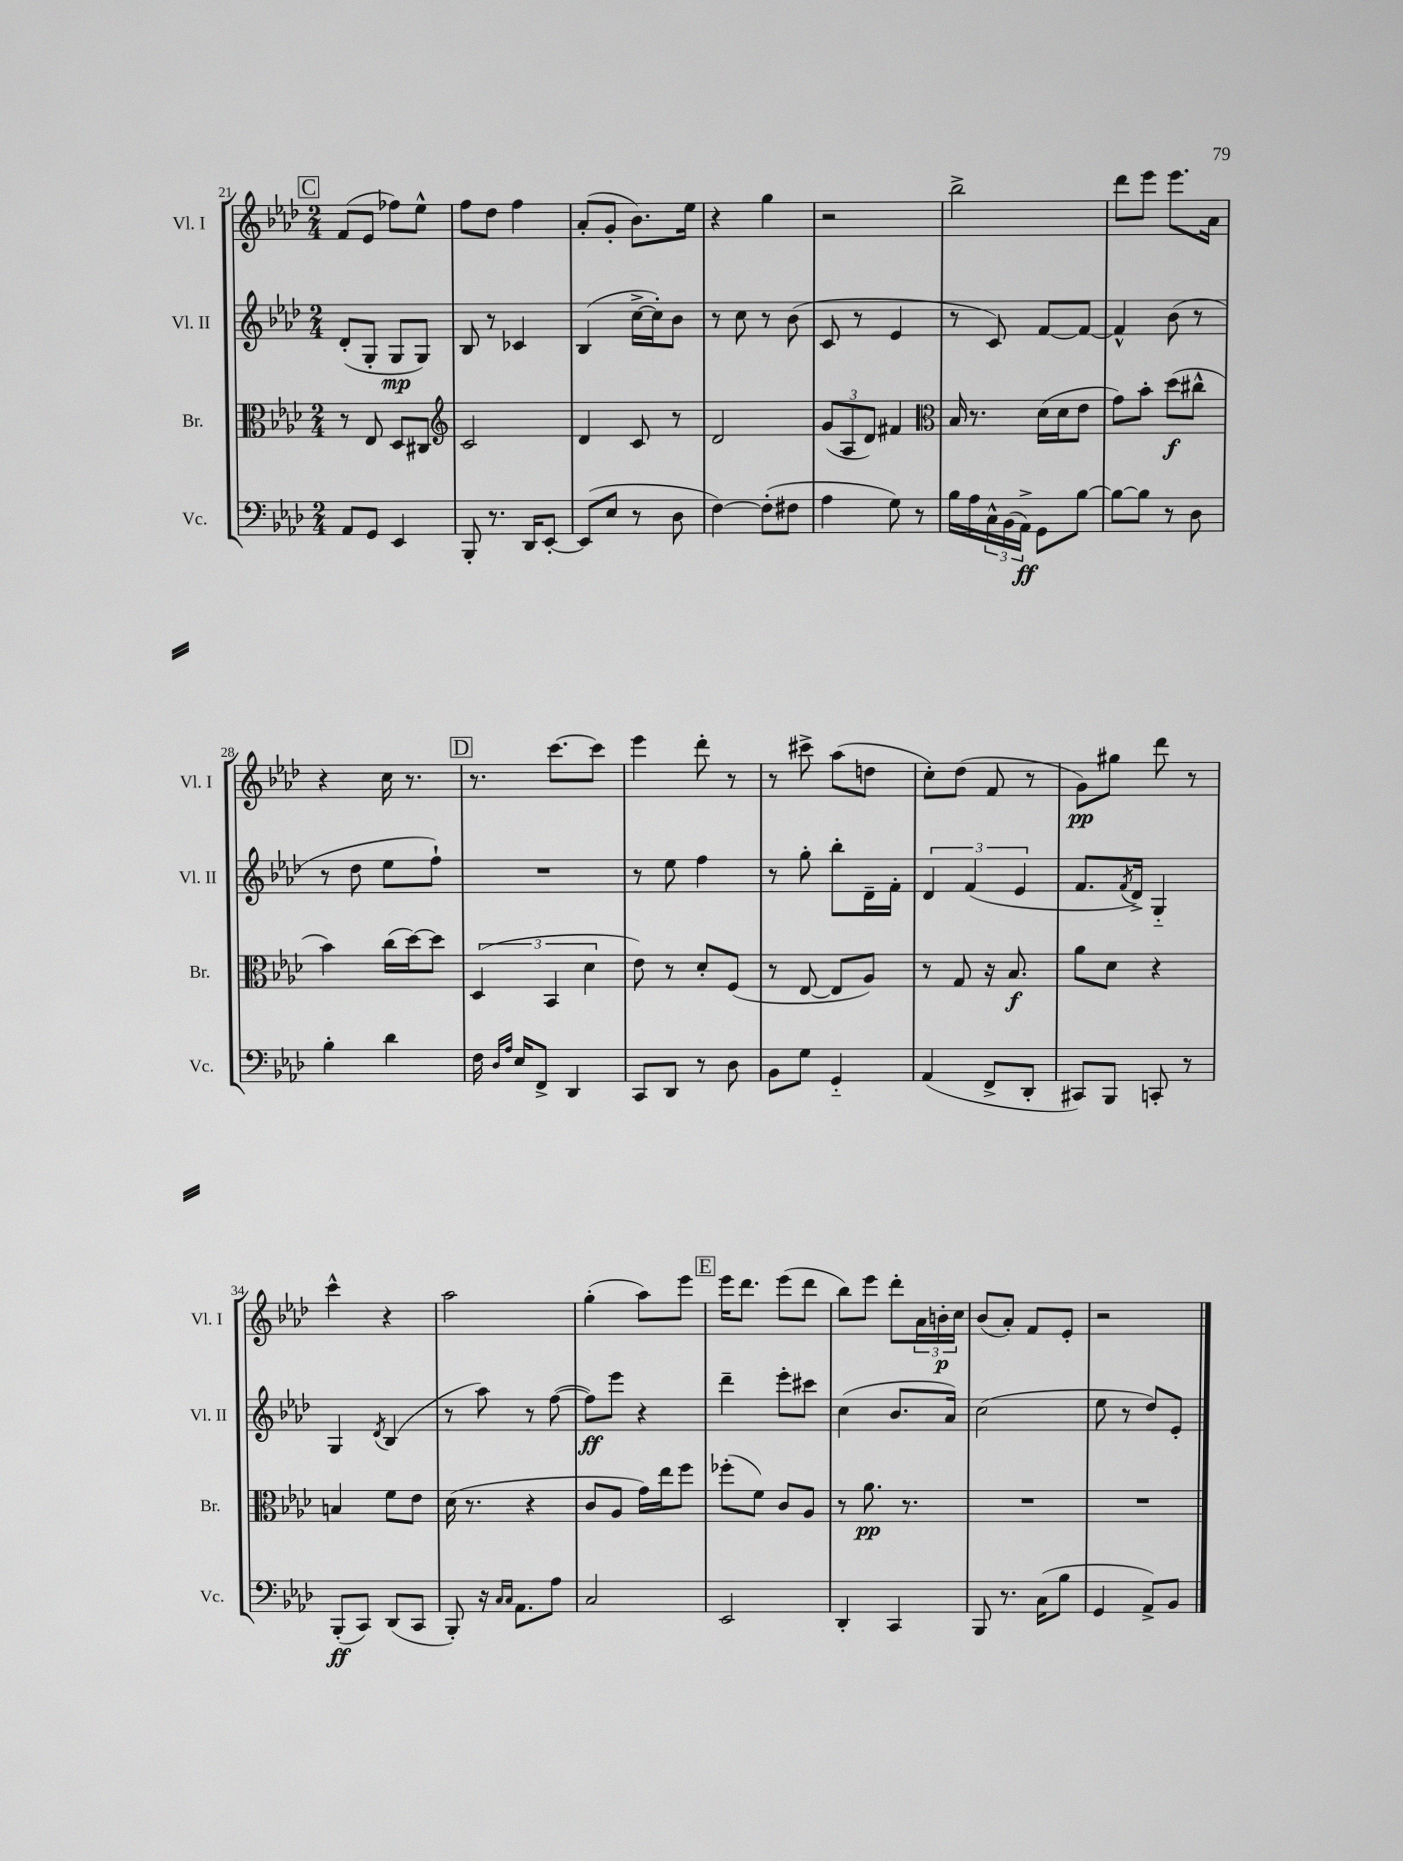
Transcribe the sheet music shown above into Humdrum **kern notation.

**kern	**kern	**kern	**kern
*staff4	*staff3	*staff2	*staff1
*clefF4	*clefC3	*clefG2	*clefG2
*k[b-e-a-d-]	*k[b-e-a-d-]	*k[b-e-a-d-]	*k[b-e-a-d-]
*M2/4	*M2/4	*M2/4	*M2/4
8AA-	8r	(8d-'	(8f
8GG	8E-	8G'	8e-
4EE-	8D-	8G	8ff-)
.	8C#	8G)	8ee-^^
=	=	=	=
*	*clefG2	*	*
8BBB-'	2c	8B-	8ff
8.r	.	8r	8dd-
.	.	4c-	4ff
16DD-	.	.	.
[8EE-'	.	.	.
=	=	=	=
(8EE-]	4d-	(4B-	(8a-'
8E-	.	.	8g'
8r	8c	[16cc^	8.b-)
.	.	16cc'])	.
8D-	8r	8b-	.
.	.	.	16ee-
=	=	=	=
[4F)	2d-	8r	4r
.	.	8cc	.
(8F']	.	8r	4gg
8F#	.	(8b-	.
=	=	=	=
4A-	(12g	8c	2r
.	12A-	.	.
.	.	8r	.
.	12d-)	.	.
8G)	4f#	4e-	.
8r	.	.	.
=	=	=	=
*	*clefC3	*	*
16B-	16B-	8r	2bb-^
16A-	8.r	.	.
24C^^	.	8c)	.
(24BB-	.	.	.
24AA-^)	.	.	.
8GG	(16d-	[8f	.
.	16d-	.	.
[8B-	8e-	8f_	.
=	=	=	=
8B-_	8g)	4f^^]	8ddd-
8B-]	8b-'	.	8eee-
8r	(8dd-	(8b-	8.eee-
8D-	8cc#^^	8r	.
.	.	.	16a-
=	=	=	=
4B-'	4b-)	8r	4r
.	.	8dd-	.
4d-	(16cc	8ee-	16cc
.	[16dd-)	.	8.r
.	8dd-]	8ff`)	.
=	=	=	=
16F	(6D-	2r	8.r
16qqD-	.	.	.
16qqA-	.	.	.
16E-	.	.	.
8FF^	.	.	.
.	6BB-	.	.
.	.	.	[8.ccc
4DD-	.	.	.
.	6d-	.	.
.	.	.	8ccc]
=	=	=	=
8CC	8e-)	8r	4eee-
8DD-	8r	8ee-	.
8r	8d-'	4ff	8ddd-'
8D-	(8F	.	8r
=	=	=	=
8BB-	8r	8r	8r
8G	[8E-	8gg'	8ccc#^
4GG'~	8E-]	8bb-'	(8aa-
.	8A-)	16d-~	8dd
.	.	16f'	.
=	=	=	=
(4AA-	8r	6d-	8cc')
.	8G	.	(8dd-
.	.	(6f	.
8FF^	16r	.	8f
.	8.B-	.	.
.	.	6e-	.
8DD-'	.	.	8r
=	=	=	=
8CC#)	8a-	8.f	8g)
8BBB-	8d-	.	8gg#
.	.	8qf	.
.	.	16d-^)	.
8CC'	4r	4G'~	8ddd-
8r	.	.	8r
=	=	=	=
(8BBB-'	4B	4G	4ccc^^
8CC)	.	.	.
.	.	8qd-	.
(8DD-	8f	(4B-	4r
8CC	8e-	.	.
=	=	=	=
8BBB-')	(16d-	8r	2aa-
.	8.r	.	.
16r	.	8aa-)	.
16qqC	.	.	.
16qqC	.	.	.
8.AA-	.	.	.
.	4r	8r	.
8A-	.	([8ff	.
=	=	=	=
2C	8c	8ff])	(4gg'
.	8A-	8eee-	.
.	16g)	4r	8aa-)
.	16ee-	.	.
.	8ff	.	8eee-
=	=	=	=
2EE-	(8ff-'	4ddd-~	16eee-
.	.	.	8.ddd-
.	8f)	.	.
.	8c	8eee-'	(8eee-
.	8A-	8ccc#	8ddd-
=	=	=	=
4DD-'	8r	(4cc	8bb-)
.	8.a-	.	8eee-
4CC	.	8.b-	8ddd-'
.	8.r	.	.
.	.	.	24a-
.	.	.	24b'
.	.	16a-)	.
.	.	.	24cc
=	=	=	=
8BBB-	2r	(2cc	(8b-
8.r	.	.	8a-')
.	.	.	8f
(16C	.	.	.
8B-	.	.	8e-'
=	=	=	=
4GG	2r	8ee-	2r
.	.	8r	.
8AA-^)	.	8dd-)	.
8BB-	.	8e-'	.
==	==	==	==
*-	*-	*-	*-
